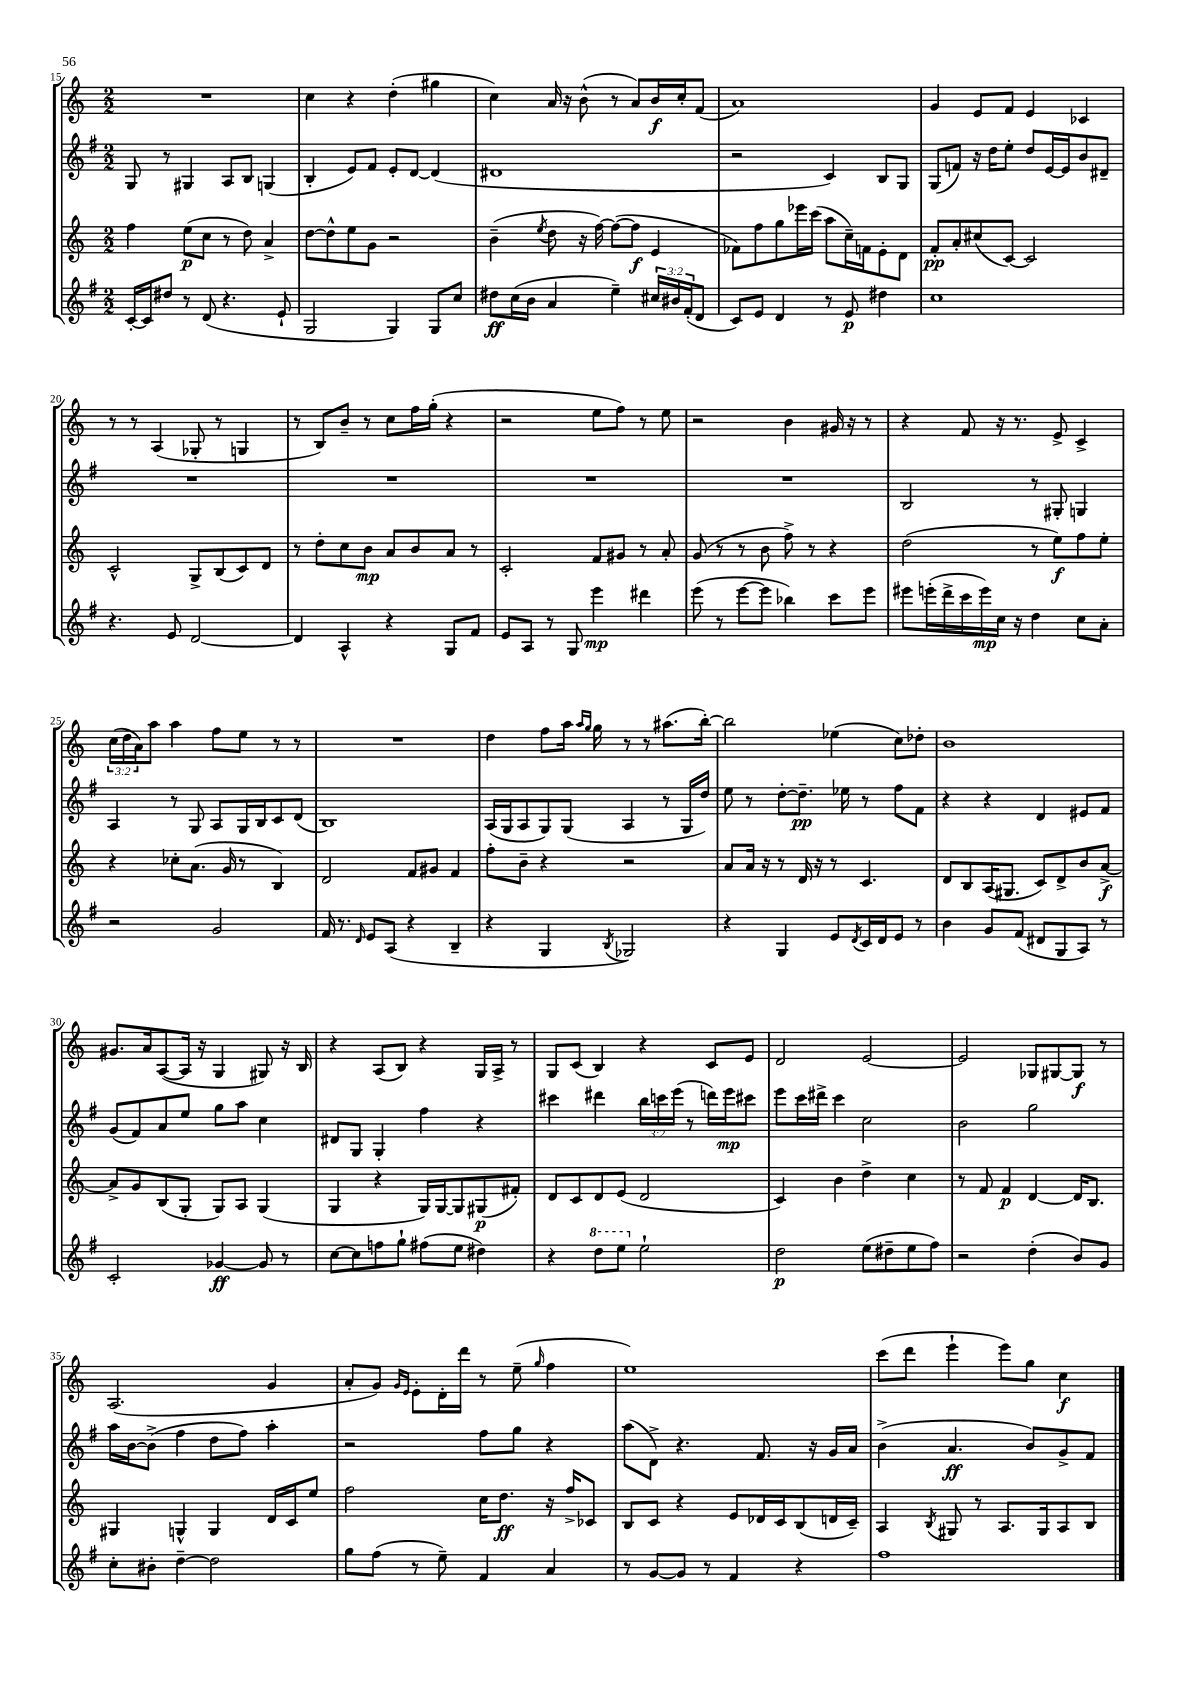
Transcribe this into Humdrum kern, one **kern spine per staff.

**kern	**kern	**kern	**kern
*staff4	*staff3	*staff2	*staff1
*clefG2	*clefG2	*clefG2	*clefG2
*k[f#]	*k[]	*k[f#]	*k[]
*M2/2	*M2/2	*M2/2	*M2/2
[16c'	4ff	8G	1r
16c]	.	.	.
8dd#	.	8r	.
8r	(8ee	4G#	.
(8d	8cc	.	.
4.r	8r	8A	.
.	8dd)	8B	.
.	4a^	(4G	.
8e`	.	.	.
=	=	=	=
2G	[8dd	4B'	4cc
.	8dd^^]	.	.
.	8ee	8e)	4r
.	8g	8f#	.
4G)	2r	8e'	(4dd'
.	.	[8d	.
8G	.	(4d]	4gg#
8cc	.	.	.
=	=	=	=
8dd#	(4b~	1d#	4cc)
(16cc	.	.	.
16b	.	.	.
.	8qee	.	.
4a	8dd	.	16a
.	.	.	16r
.	16r	.	(8b^^
.	[16ff)	.	.
4ee~)	(8ff_	.	8r
.	8ff]	.	8a)
24cc#	4e	.	16b
24b#	.	.	.
.	.	.	16cc'
(24f#'	.	.	.
8d	.	.	(8f
=	=	=	=
8c)	8f-)	2r	1a)
8e	8ff	.	.
4d	8gg	.	.
.	16eee-	.	.
.	(16ccc	.	.
8r	8aa	4c)	.
8e	16cc~)	.	.
.	16f	.	.
4dd#	8e'	8B	.
.	8d	8G	.
=	=	=	=
1cc	8f'	(8G	4g
.	8a'	8f)	.
.	(8cc#	16r	8e
.	.	16dd	.
.	[8c)	8ee'	8f
.	2c]	8dd	4e
.	.	[16e	.
.	.	16e]	.
.	.	8b	4c-
.	.	8d#~	.
=	=	=	=
4.r	2c^^	1r	8r
.	.	.	8r
.	.	.	(4A
8e	.	.	.
[2d	8G^	.	8G-'
.	(8B	.	8r
.	8c)	.	4G
.	8d	.	.
=	=	=	=
4d]	8r	1r	8r
.	8dd'	.	8B)
4A^^	8cc	.	8b~
.	8b	.	8r
4r	8a	.	8cc
.	8b	.	16ff
.	.	.	(16gg'
8G	8a	.	4r
8f#	8r	.	.
=	=	=	=
8e	2c'	1r	2r
8A	.	.	.
8r	.	.	.
8G	.	.	.
4eee	8f	.	8ee
.	8g#	.	8ff)
4ddd#	8r	.	8r
.	8a'	.	8ee
=	=	=	=
(8eee	(8g	1r	2r
8r	8r	.	.
[8eee	8r	.	.
8eee]	8b	.	.
4bb-)	8ff^)	.	4b
.	8r	.	.
8ccc	4r	.	16g#
.	.	.	16r
8eee	.	.	8r
=	=	=	=
8eee#	(2dd	2B	4r
(16eee'	.	.	.
16ddd^	.	.	.
16ccc	.	.	8f
16eee)	.	.	.
16cc	.	.	16r
16r	.	.	8.r
4dd	8r	8r	.
.	8ee)	8G#'	8e^
8cc	8ff	4G	4c^
8a'	8ee'	.	.
=	=	=	=
2r	4r	4A	(24cc
.	.	.	24dd
.	.	.	24a)
.	.	.	8aa
.	8cc-'	8r	4aa
.	(8.a	8G	.
2g	.	8A	8ff
.	16g	.	.
.	8r	16G	8ee
.	.	16B	.
.	4B)	8c	8r
.	.	(8d	8r
=	=	=	=
16f#	2d	1B)	1r
8.r	.	.	.
16qqd	.	.	.
8e	.	.	.
(8A	.	.	.
4r	8f	.	.
.	8g#	.	.
4B~	4f	.	.
=	=	=	=
4r	8ff'	(16A	4dd
.	.	16G	.
.	8b~	8A	.
4G	4r	8G)	8ff
.	.	(8G	16aa
.	.	.	16qqaa
.	.	.	16qqgg
.	.	.	16gg
8qB	.	.	.
2G-)	2r	4A	8r
.	.	.	8r
.	.	8r	(8.aa#
.	.	16G	.
.	.	16dd)	[16bb')
=	=	=	=
4r	8a	8ee	2bb]
.	16a	8r	.
.	16r	.	.
4G	8r	[8dd'	.
.	16d	8.dd~]	.
.	16r	.	.
8e	8r	.	(4ee-
.	.	16ee-	.
8qd	.	.	.
16c	4.c	8r	.
16d	.	.	.
8e	.	8ff#	8cc)
8r	.	8f#	8dd-'
=	=	=	=
4b	8d	4r	1b
.	8B	.	.
8g	(16A	4r	.
.	8.G#	.	.
(8f#	.	.	.
8d#	8c)	4d	.
8G	8d^	.	.
8A)	8b	8e#	.
8r	[8a^	8f#	.
=	=	=	=
2c'	8a^]	(8g	8.g#
.	8g	8f#)	.
.	.	.	16a
.	(8B	8a	([8A
.	8G'	8ee	16A]
.	.	.	16r
[4g-	8G)	8gg	4G
.	8A	8aa	.
8g-]	(4G	4cc	8G#)
8r	.	.	16r
.	.	.	16B
=	=	=	=
[8cc	4G	8d#	4r
8cc]	.	8G	.
8ff	4r	4G'	(8A
8gg`	.	.	8B)
(8ff#	16G)	4ff#	4r
.	[16G	.	.
8ee	8G]	.	.
4dd#)	(8G#	4r	16G
.	.	.	16A^
.	8f#')	.	8r
=	=	=	=
4r	8d	4ccc#	8G
.	8c	.	(8c
8ddd	8d	4ddd#	4B)
8eee	(8e	.	.
2ee`	2d	24bb	4r
.	.	24ccc	.
.	.	(24eee	.
.	.	8r	.
.	.	16ddd)	8c
.	.	16eee	.
.	.	8ccc#	8e
=	=	=	=
2dd	4c)	8eee	2d
.	.	16ccc	.
.	.	16ddd#^	.
.	4b	4ccc	.
(8ee	4dd^	2cc	[2e
8dd#~	.	.	.
8ee	4cc	.	.
8ff#)	.	.	.
=	=	=	=
2r	8r	2b	2e]
.	8f	.	.
.	4f	.	.
(4dd'	[4d	2gg	8G-
.	.	.	[8G#
8b)	16d]	.	8G#]
.	8.B	.	.
8g	.	.	8r
=	=	=	=
8cc'	4G#	16aa	(2.A
.	.	[16b	.
8b#'	.	(8b^]	.
[4dd~	4G^^	4ff#	.
2dd]	4G	8dd	.
.	.	8ff#)	.
.	16d	4aa'	4g
.	16c	.	.
.	8ee	.	.
=	=	=	=
8gg	2ff	2r	8a'
(8ff#	.	.	8g)
.	.	.	16qqg
.	.	.	16qqe
8r	.	.	8e'
8ee~)	.	.	16d'
.	.	.	16ddd
4f#	16cc	8ff#	8r
.	8.dd	.	.
.	.	8gg	(8ee~
.	.	.	16qqgg
4a	16r	4r	4ff
.	16ff^	.	.
.	8c-	.	.
=	=	=	=
8r	8B	(8aa	1ee)
[8g	8c	8d^)	.
8g]	4r	4.r	.
8r	.	.	.
4f#	8e	.	.
.	16d-	8.f#	.
.	16c	.	.
4r	(8B	.	.
.	.	16r	.
.	16d	16g	.
.	16c~)	16a	.
=	=	=	=
1ff#	4A	(4b^	(8ccc
.	.	.	8ddd
.	8qB	.	.
.	8G#	4.a	4eee`
.	8r	.	.
.	8.A	.	8eee)
.	.	8b)	8gg
.	16G#	.	.
.	8A	8g^	4cc
.	8B	8f#	.
==	==	==	==
*-	*-	*-	*-
